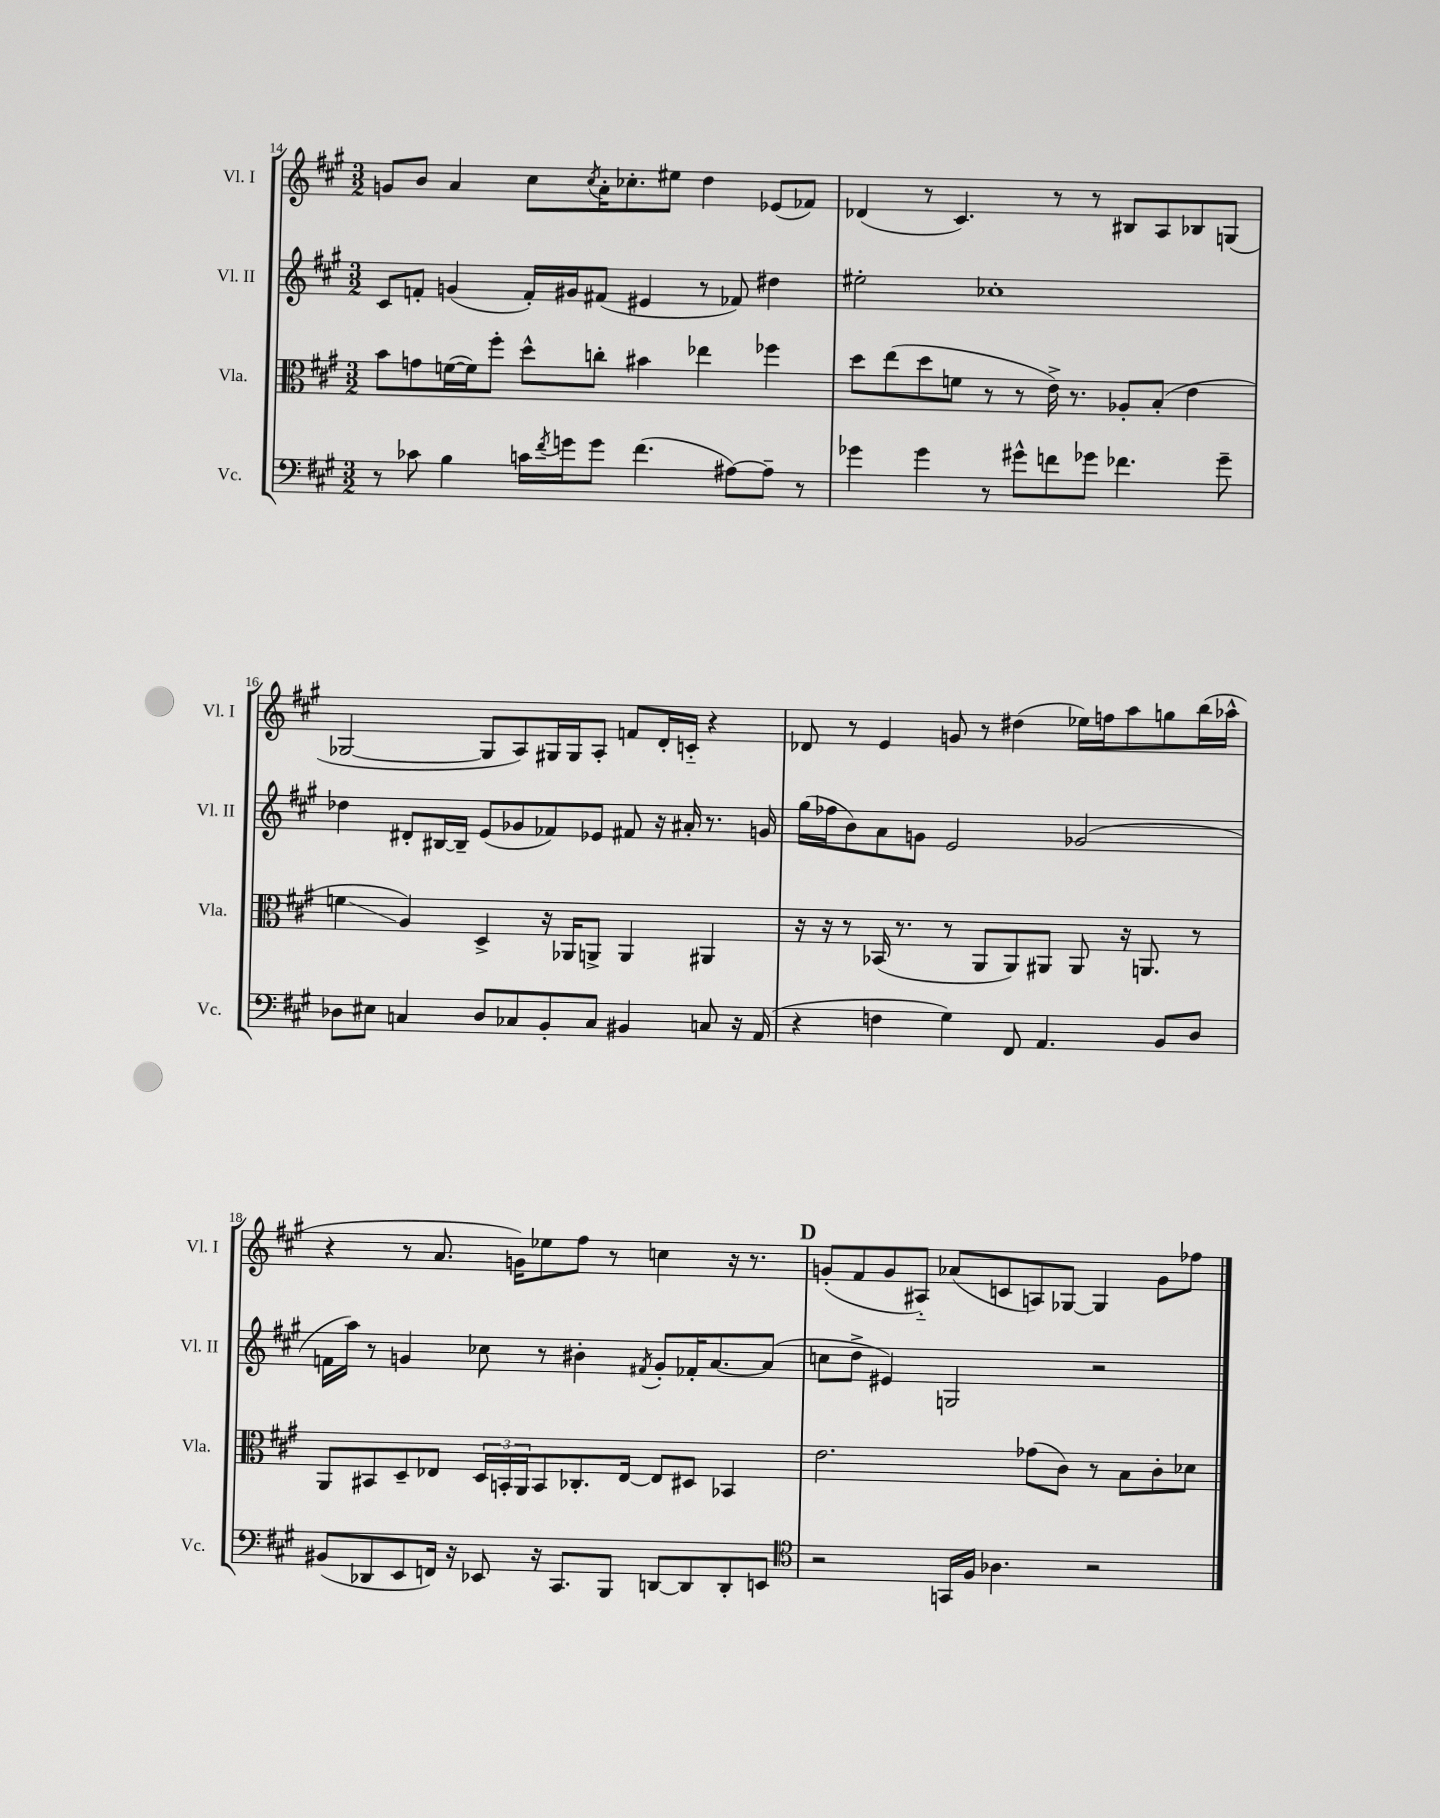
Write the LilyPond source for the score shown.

<<
\new StaffGroup <<
\new Staff = "s0" \with { instrumentName = "Vl. I" shortInstrumentName = "Vl. I" } {
    \clef treble \key a \major \numericTimeSignature \time 3/2
    g'8 b'8 a'4 cis''8 \acciaccatura { cis''8 } a'16-. ces''8.-. eis''8 d''4 ees'8( fes'8) |
    des'4( r8 cis'4.) r8 r8 bis8 a8 bes8 g8( |
    ges2~ ges8 a8) gis16 gis16 a8-. f'8 d'16-. c'16-_ r4 |
    des'8 r8 e'4 g'8 r8 dis''4( ees''16) f''16 a''8 g''8 b''16( aes''16-^ |
    r4 r8 a'8. g'16) ees''8 fis''8 r8 c''4 r16 r8. |
    \mark \markup { \bold "D" } g'8-.( fis'8 g'8 ais8-_) aes'8( c'8 a8) ges8~ ges4 g'8 fes''8 \bar "|." |
}
\new Staff = "s1" \with { instrumentName = "Vl. II" shortInstrumentName = "Vl. II" } {
    \clef treble \key a \major \numericTimeSignature \time 3/2
    cis'8 f'8-. g'4( f'16-.) gis'16 fis'8( eis'4 r8 fes'8) dis''4 |
    eis''2-. ces''1-. |
    des''4 dis'8-. bis16~ bis16-- e'8( ges'8 fes'8) ees'8 fis'8 r16 ais'16-. r8. g'16 |
    gis''16( fes''16 b'8) a'8 g'8 e'2 ges'2( |
    f'16 a''16) r8 g'4 ces''8 r8 bis'4-. \acciaccatura { fis'8 } g'8-. fes'16-. a'8.~ a'8( |
    \mark \markup { \bold "D" } c''8 d''8-> eis'4) g2 r2 \bar "|." |
}
\new Staff = "s2" \with { instrumentName = "Vla." shortInstrumentName = "Vla." } {
    \clef alto \key a \major \numericTimeSignature \time 3/2
    b'8 g'8 f'16~( f'16) fis''8-. d''8-^ c''8-. bis'4 ees''4 fes''4 |
    d''8 e''8( d''8 f'8 r8 r8 e'16->) r8. aes8-. b8-.( e'4 |
    f'4\glissando a4) d4-> r16 aes,16 a,8-> a,4 ais,4 |
    r16 r16 r8 bes,16( r8. r8 a,8 a,8) ais,8 ais,8 r16 a,8. r8 |
    a,8 bis,8 d8-- ees8 \tuplet 3/2 { d16 b,16-. a,16 } b,8 ces8.-. ees16~ ees8 dis8 bes,4 |
    \mark \markup { \bold "D" } e'2. ges'8( cis'8) r8 b8 cis'8-. des'8 \bar "|." |
}
\new Staff = "s3" \with { instrumentName = "Vc." shortInstrumentName = "Vc." } {
    \clef bass \key a \major \numericTimeSignature \time 3/2
    r8 ces'8 b4 c'16 \acciaccatura { fis'8 } g'16 g'8 fis'4.( ais8~) ais8-- r8 |
    ges'4 ges'4 r8 gis'8-^ f'8 ges'8 fes'4. ges'8-- |
    des8 eis8 c4 des8 ces8 b,8-. ces8 bis,4 c8 r16 a,16( |
    r4 f4 gis4) fis,8 a,4. b,8 d8 |
    bis,8( des,8 e,8 f,16) r16 ees,8 r16 cis,8. b,,8 d,8~ d,8 d,8-. e,8 |
    \mark \markup { \bold "D" } \clef tenor r2 g,16 fis16 aes4. r2 \bar "|." |
}
>>
>>
\layout { \context { \Score currentBarNumber = #14 } }
